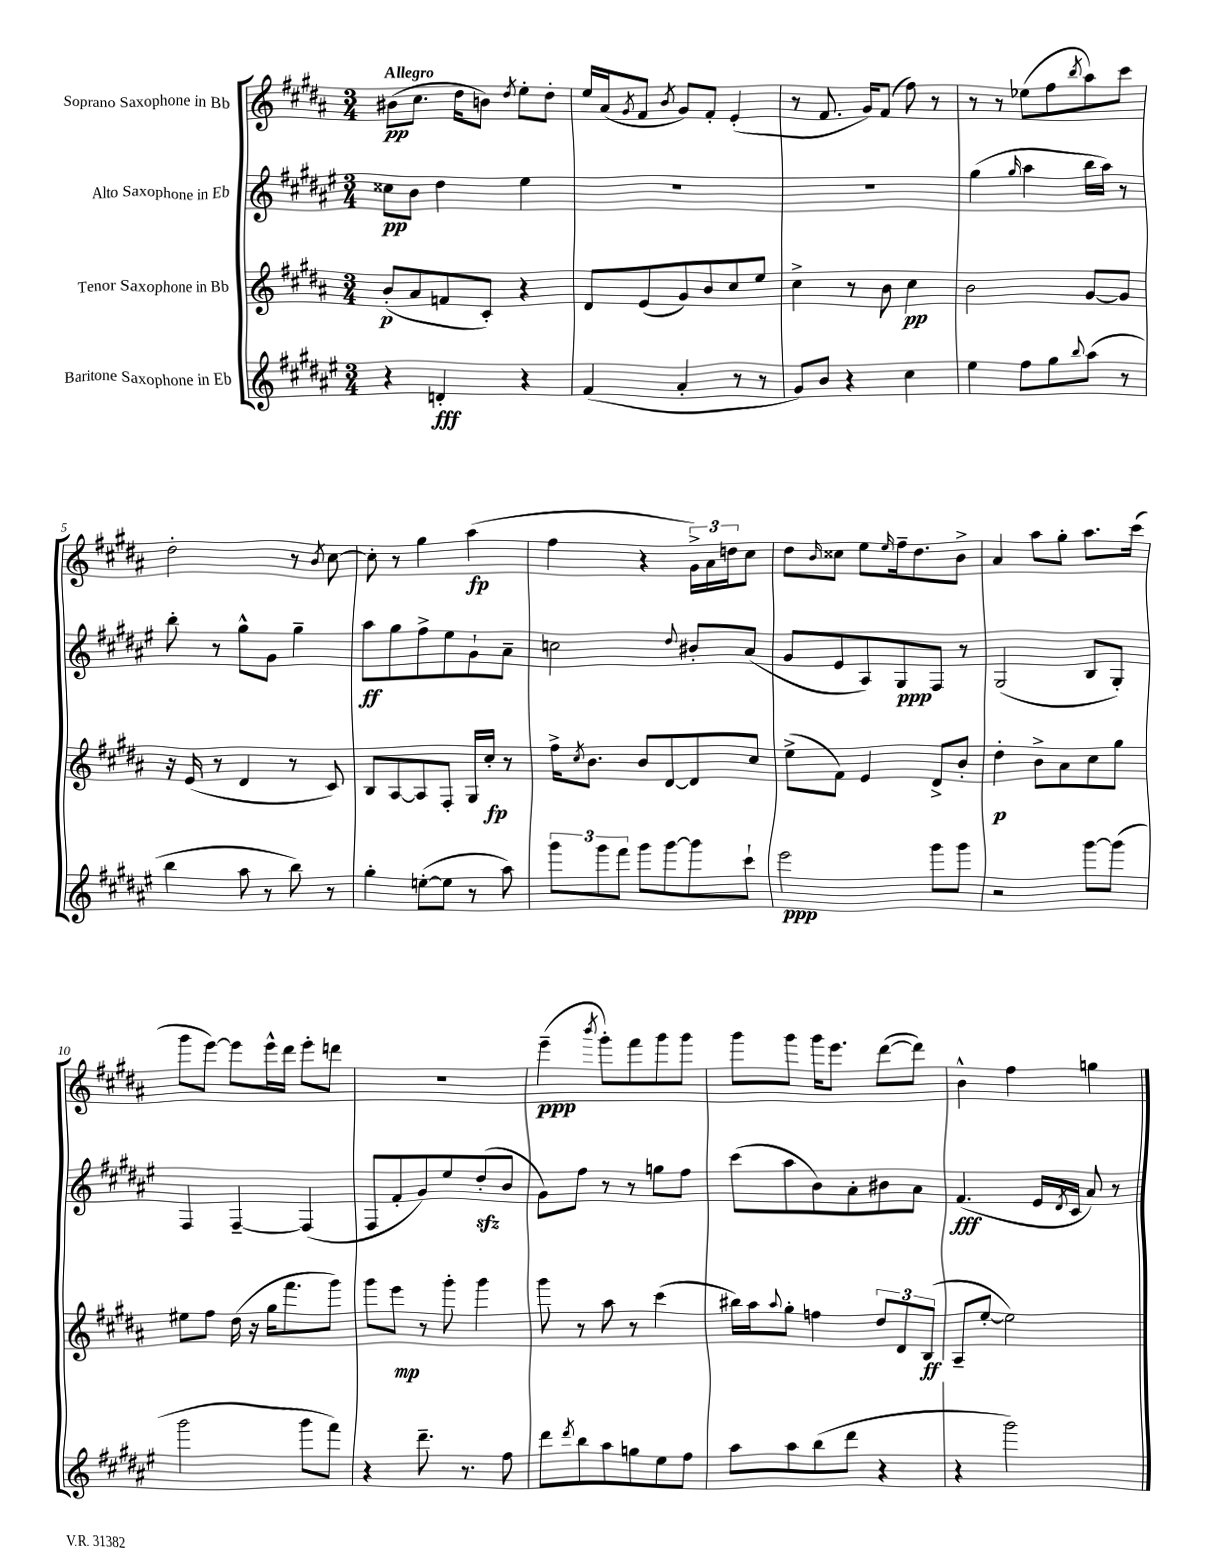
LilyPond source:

<<
\new StaffGroup <<
\new Staff = "s0" \with { instrumentName = "Soprano Saxophone in Bb" } {
    \clef treble \key b \major \numericTimeSignature \time 3/4 \tempo "Allegro"
    bis'8\pp( cis''8. dis''16 b'8) \acciaccatura { dis''8 } e''8-. dis''8-. |
    e''16 ais'16( \acciaccatura { gis'8 } fis'8 \acciaccatura { b'8 } gis'8) fis'8-. e'4-.( |
    r8 fis'8. gis'16) fis'8( fis''8) r8 |
    r8 r8 ees''8( fis''8 \acciaccatura { b''8 } ais''8) cis'''8 |
    dis''2-. r8 \acciaccatura { b'8 } cis''8~ |
    cis''8-. r8 gis''4 ais''4\fp( |
    fis''4 r4 \tuplet 3/2 { gis'16->) ais'16 d''16 } cis''8 |
    dis''8 \grace { b'16 } cisis''8 e''8 \grace { e''16 } fis''16-- dis''8. b'8-> |
    ais'4 ais''8 gis''8-. ais''8. cis'''16( |
    gis'''8 e'''8~) e'''8 e'''16-^ dis'''16 e'''8-. d'''8 |
    R2. |
    e'''4--\ppp( \acciaccatura { b'''8 } gis'''8-.) fis'''8 gis'''8 gis'''8 |
    gis'''8 gis'''8 gis'''16 e'''8. dis'''8~( dis'''8) |
    b'4-^ fis''4 g''4 \bar "|." |
}
\new Staff = "s1" \with { instrumentName = "Alto Saxophone in Eb" } {
    \clef treble \key fis \major \numericTimeSignature \time 3/4
    cisis''8\pp b'8 dis''4 eis''4 |
    R2. |
    R2. |
    gis''4( \grace { gis''16 } ais''4 b''16 ais''16) r8 |
    b''8-. r8 gis''8-^ gis'8 gis''4-- |
    ais''8\ff gis''8 fis''8-> eis''8 gis'8-! ais'8-- |
    c''2 \appoggiatura { dis''8 } bis'8-. ais'8( |
    gis'8 eis'8 ais8) gis8\ppp fis8 r8 |
    gis2( b8 gis8-.) |
    fis4 fis4~-- fis4( |
    fis8 fis'8-. gis'8) eis''8 dis''8-.\sfz( b'8 |
    gis'8) fis''8 r8 r8 g''8 fis''8 |
    cis'''8( ais''8 b'8) ais'8-. bis'8 ais'8 |
    fis'4.\fff( eis'16 \acciaccatura { dis'8 } cis'16 ais'8) r8 \bar "|." |
}
\new Staff = "s2" \with { instrumentName = "Tenor Saxophone in Bb" } {
    \clef treble \key b \major \numericTimeSignature \time 3/4
    b'8-.\p( ais'8 f'8 cis'8-.) r4 |
    dis'8 e'8( gis'8) b'8 cis''8 e''8 |
    cis''4-> r8 b'8 cis''4\pp |
    b'2 gis'8~ gis'8 |
    r16 e'16( r8 dis'4 r8 cis'8) |
    b8 ais8~ ais8 fis8-. gis16 cis''16-.\fp r8 |
    fis''16-> \acciaccatura { cis''8 } b'8. b'8 dis'8~ dis'8 cis''8 |
    e''8->( fis'8) e'4 dis'8-> b'8-. |
    dis''4-.\p b'8-> ais'8 cis''8 gis''8 |
    eis''8 fis''8 dis''16( r16 gis''16 fis'''8. gis'''8) |
    gis'''8 e'''8\mp r8 gis'''8-. gis'''4 |
    gis'''8 r8 ais''8 r8 cis'''4( |
    bis''16) ais''16 \appoggiatura { ais''8 } gis''8-. f''4 \tuplet 3/2 { dis''8 dis'8 b8\ff( } |
    ais8-- e''8~-. e''2) \bar "|." |
}
\new Staff = "s3" \with { instrumentName = "Baritone Saxophone in Eb" } {
    \clef treble \key fis \major \numericTimeSignature \time 3/4
    r4 d'4-.\fff r4 |
    fis'4( ais'4-. r8 r8 |
    gis'8) b'8 r4 cis''4 |
    eis''4 fis''8 gis''8 \appoggiatura { b''8 } ais''8( r8 |
    b''4 ais''8 r8 b''8) r8 |
    gis''4-. e''8~-.( e''8 r8 ais''8) |
    \tuplet 3/2 { gis'''8 gis'''8 fis'''8 } gis'''8 gis'''8~ gis'''8 cis'''8-! |
    eis'''2\ppp gis'''8 gis'''8 |
    r2 gis'''8~ gis'''8( |
    gis'''2 gis'''8 fis'''8) |
    r4 dis'''8.-- r8. fis''8 |
    dis'''8 \acciaccatura { dis'''8 } b''8 ais''8 g''8 eis''8 fis''8 |
    ais''8 ais''8 b''8( dis'''8 r4 |
    r4 gis'''2) \bar "|." |
}
>>
>>
